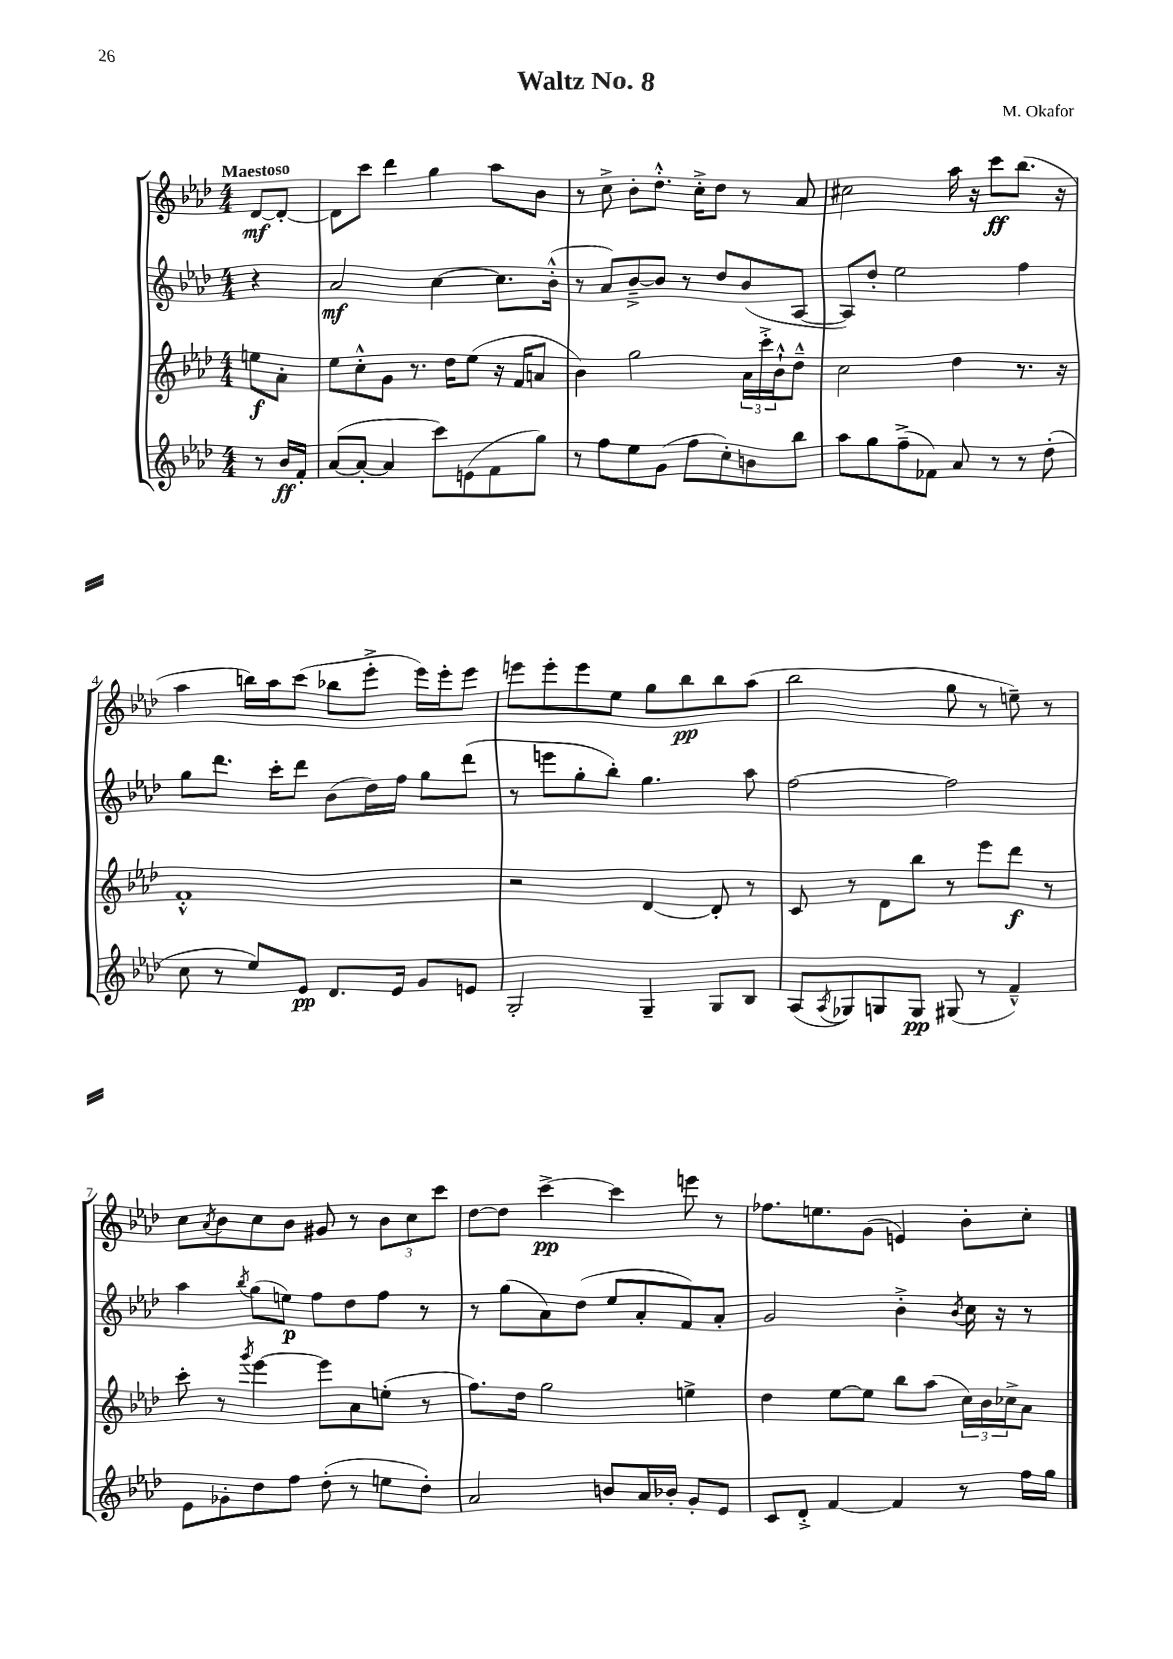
\header { title = "Waltz No. 8" composer = "M. Okafor" }
<<
\new StaffGroup <<
\new Staff = "s0" {
    \clef treble \key aes \major \numericTimeSignature \time 4/4 \partial 4 \tempo "Maestoso"
    des'8~\mf des'8~-. |
    des'8 c'''8 des'''4 g''4 aes''8 bes'8 |
    r8 c''8-> bes'8-. des''8.-.-^ c''16-.-> des''8 r8 aes'8 |
    cis''2 aes''16 r16 c'''8\ff bes''8.( r16 |
    aes''4 b''16) aes''16 c'''8( bes''8 ees'''8-.-> ees'''16) ees'''16-. ees'''8 |
    e'''8 e'''8-. e'''8 ees''8 g''8 bes''8\pp bes''8 aes''8( |
    bes''2 g''8 r8 e''8--) r8 |
    c''8 \acciaccatura { aes'8 } bes'8 c''8 bes'8 gis'8 r8 \tuplet 3/2 { bes'8 c''8 c'''8 } |
    des''8~ des''8 c'''4~->\pp c'''4 e'''8 r8 |
    fes''8. e''8. g'8( e'4) bes'8-. c''8-. \bar "|." |
}
\new Staff = "s1" {
    \clef treble \key aes \major \numericTimeSignature \time 4/4 \partial 4
    r4 |
    aes'2\mf c''4~ c''8. bes'16-.-^( |
    r8 aes'8) bes'8~---> bes'8 r8 des''8 bes'8( aes8~ |
    aes8) des''8-. ees''2 f''4 |
    g''8 des'''8. c'''16-. des'''8 bes'8( des''16) f''16 g''8 des'''8( |
    r8 e'''8 g''8-. bes''8-.) g''4. aes''8 |
    f''2~ f''2 |
    aes''4 \acciaccatura { bes''8 } g''8( e''8\p) f''8 des''8 f''8 r8 |
    r8 g''8( aes'8) des''8( ees''8 aes'8-. f'8) aes'8-. |
    g'2 bes'4-.-> \acciaccatura { bes'8 } c''16 r16 r8 \bar "|." |
}
\new Staff = "s2" {
    \clef treble \key aes \major \numericTimeSignature \time 4/4 \partial 4
    e''8\f aes'8-. |
    ees''8 c''8-.-^ g'8 r8. des''16 ees''8( r16 f'16 a'8 |
    bes'4) g''2 \tuplet 3/2 { aes'16 c'''16-.-> bes'16-!-^ } des''8---^ |
    c''2 des''4 r8. r16 |
    f'1-.-^ |
    r2 des'4~ des'8-. r8 |
    c'8 r8 des'8 bes''8 r8 ees'''8 des'''8\f r8 |
    c'''8-. r8 \acciaccatura { g'''8 } ees'''4~ ees'''8 aes'8 e''8-.( r8 |
    f''8.) des''16 g''2 e''4-> |
    des''4 ees''8~ ees''8 bes''8 aes''8( \tuplet 3/2 { c''16) bes'16 ces''16-> } aes'8 \bar "|." |
}
\new Staff = "s3" {
    \clef treble \key aes \major \numericTimeSignature \time 4/4 \partial 4
    r8 bes'16\ff f'16-. |
    aes'8~( aes'8~-. aes'4 c'''8) e'8( f'8 g''8) |
    r8 f''8 ees''8 g'8( f''8 c''8-.) b'8 bes''8 |
    aes''8 g''8 f''8--->( fes'8) aes'8 r8 r8 des''8-.( |
    c''8 r8 ees''8) ees'8\pp des'8. ees'16 g'8 e'8 |
    g2-. g4-- g8 bes8 |
    aes8( \acciaccatura { aes8 } ges8) g8 g8\pp gis8( r8 f'4---^) |
    ees'8 ges'8-. des''8 f''8 des''8-.( r8 e''8 des''8-.) |
    aes'2 b'8 aes'16 bes'16-. g'8-. ees'8 |
    c'8 des'8-.-> f'4~ f'4 r8 f''16 g''16 \bar "|." |
}
>>
>>
